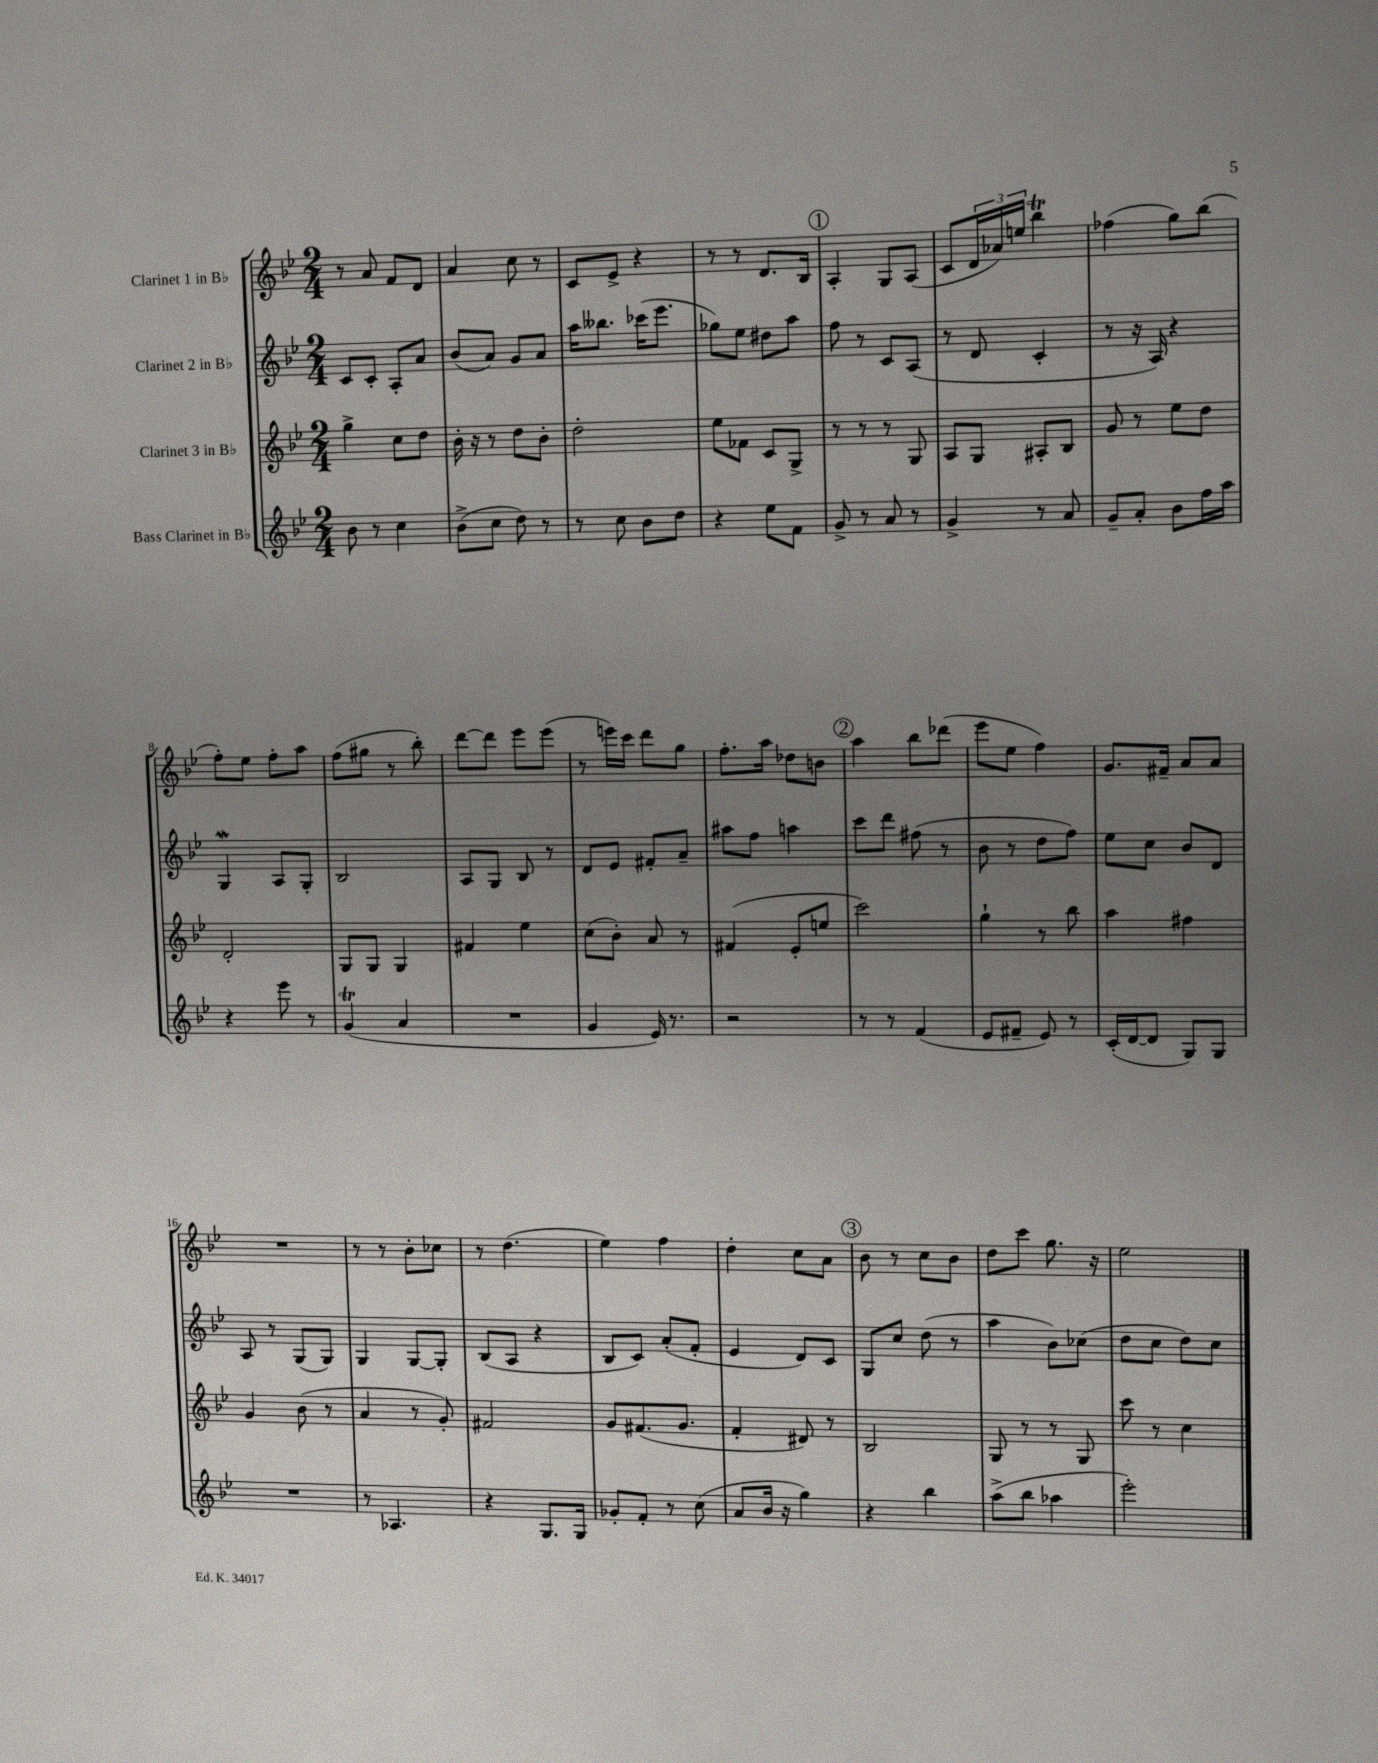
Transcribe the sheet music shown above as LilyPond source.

<<
\new StaffGroup <<
\new Staff = "s0" \with { instrumentName = "Clarinet 1 in Bb" } {
    \clef treble \key bes \major \numericTimeSignature \time 2/4
    r8 a'8 f'8 d'8 |
    a'4 c''8 r8 |
    c'8 ees'8-> r4 |
    r8 r8 d'8. bes16 |
    \mark \markup { \circle "1" } a4-. g8 a8( |
    c'8 \tuplet 3/2 { d'16 aes'16) e''16 } bes''4\trill |
    fes''4( g''8) bes''8( |
    f''8-.) ees''8 f''8-. a''8 |
    f''8( gis''8 r8 bes''8-.) |
    d'''8~ d'''8 ees'''8 ees'''8( |
    r8 e'''16) c'''16 d'''8 g''8 |
    f''8.-. a''16 des''8 b'8 |
    \mark \markup { \circle "2" } a''4 bes''8 des'''8( |
    ees'''8 ees''8 f''4) |
    g'8. fis'16-- a'8 a'8 |
    R2 |
    r8 r8 bes'8-. ces''8 |
    r8 d''4.( |
    ees''4) f''4 |
    d''4-. c''8 a'8 |
    \mark \markup { \circle "3" } bes'8 r8 c''8 bes'8 |
    d''8 c'''8 g''8. r16 |
    ees''2 \bar "|." |
}
\new Staff = "s1" \with { instrumentName = "Clarinet 2 in Bb" } {
    \clef treble \key bes \major \numericTimeSignature \time 2/4
    c'8 c'8-. a8-. a'8 |
    bes'8( a'8) g'8 a'8 |
    a''16 beses''8. ces'''16( ees'''8. |
    ges''8) ees''8 dis''8 a''8 |
    \mark \markup { \circle "1" } f''8 r8 c'8 a8( |
    r8 d'8 c'4-. |
    r8 r16 a16) r4 |
    g4\mordent a8 g8-. |
    bes2 |
    a8 g8 bes8 r8 |
    d'8 ees'8 fis'8-. a'8-- |
    ais''8 f''8 a''4 |
    \mark \markup { \circle "2" } c'''8 d'''8 fis''8( r8 |
    bes'8 r8 d''8 f''8) |
    ees''8 c''8 bes'8 d'8 |
    a8 r8 g8( g8) |
    g4 g8~ g8-. |
    bes8( a8 r4 |
    bes8 c'8) a'8-.( f'8-. |
    ees'4 d'8) c'8 |
    \mark \markup { \circle "3" } g8 c''8 d''8( r8 |
    a''4 bes'8) ces''8( |
    d''8 c''8 d''8) c''8 \bar "|." |
}
\new Staff = "s2" \with { instrumentName = "Clarinet 3 in Bb" } {
    \clef treble \key bes \major \numericTimeSignature \time 2/4
    g''4-> c''8 d''8 |
    bes'16-. r16 r8 d''8 bes'8-. |
    d''2-. |
    ees''8 fes'8 c'8 g8-> |
    \mark \markup { \circle "1" } r8 r8 r8 g8 |
    a8 g8 ais8-. bes8 |
    g'8 r8 ees''8 d''8 |
    d'2-. |
    g8 g8 g4 |
    fis'4 ees''4 |
    c''8( bes'8-.) a'8 r8 |
    fis'4( ees'8-. e''8 |
    \mark \markup { \circle "2" } c'''2) |
    g''4-! r8 bes''8 |
    a''4 fis''4 |
    g'4 bes'8( r8 |
    a'4 r8 g'8-.) |
    fis'2 |
    g'8 fis'8.( g'8. |
    f'4-. dis'8) r8 |
    \mark \markup { \circle "3" } bes2 |
    g8 r8 r8 g8 |
    c'''8 r8 c''4 \bar "|." |
}
\new Staff = "s3" \with { instrumentName = "Bass Clarinet in Bb" } {
    \clef treble \key bes \major \numericTimeSignature \time 2/4
    bes'8 r8 c''4 |
    bes'8->( c''8 d''8) r8 |
    r8 c''8 bes'8 d''8 |
    r4 ees''8 f'8 |
    \mark \markup { \circle "1" } g'8-> r8 a'8 r8 |
    g'4-> r8 a'8 |
    g'8-- a'8-. bes'8 f''16 a''16 |
    r4 ees'''8 r8 |
    g'4\trill( a'4 |
    R2 |
    g'4 ees'16) r8. |
    r2 |
    \mark \markup { \circle "2" } r8 r8 f'4( |
    ees'8 fis'8-- ees'8) r8 |
    c'16-.( d'16~ d'8 g8) g8 |
    R2 |
    r8 aes4. |
    r4 g8. g16 |
    ges'8-. f'8-. r8 c''8( |
    a'8 bes'16 r16 g''4) |
    \mark \markup { \circle "3" } r4 bes''4 |
    a''8->( bes''8 aes''4 |
    ees'''2-.) \bar "|." |
}
>>
>>
